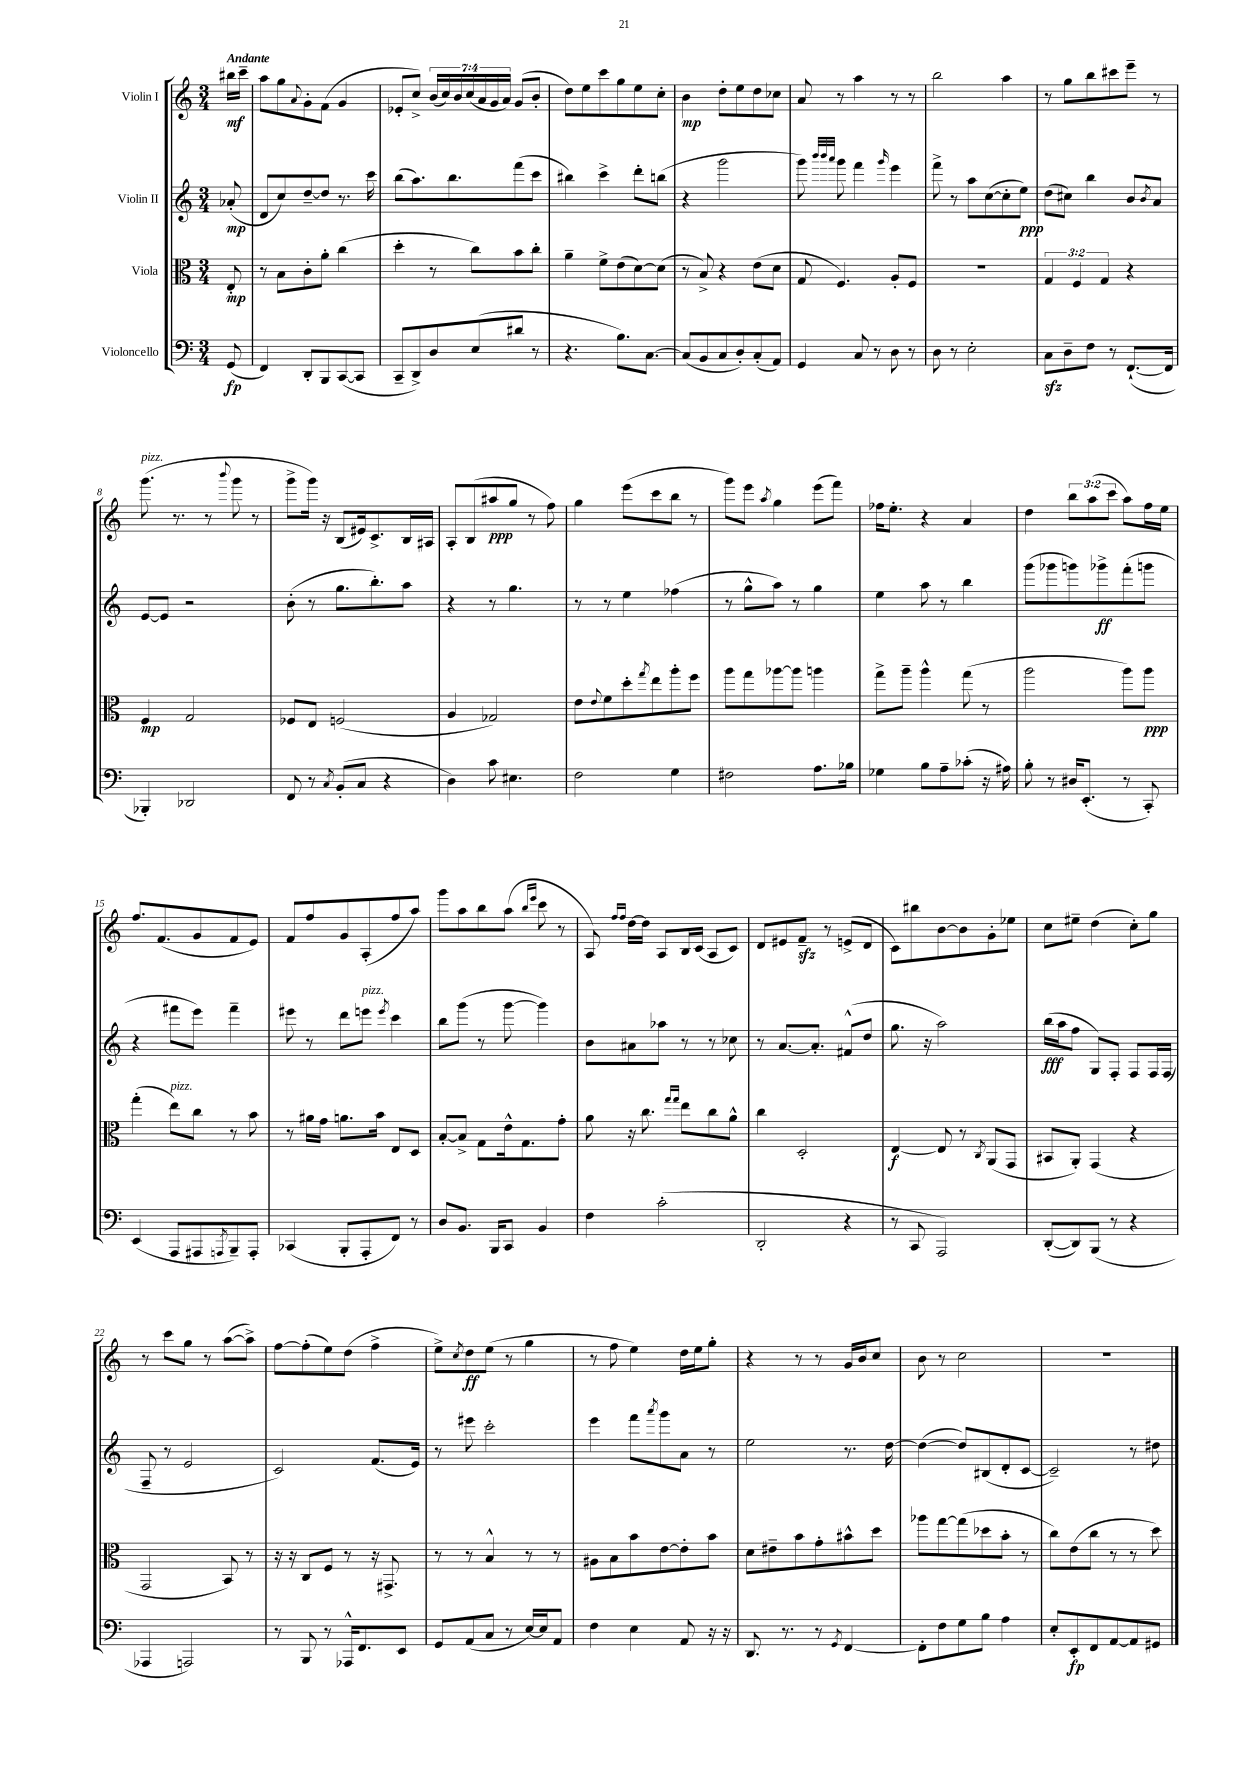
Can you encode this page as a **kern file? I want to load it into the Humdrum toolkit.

**kern	**dynam	**kern	**dynam	**kern	**dynam	**kern	**dynam
*part4	*part4	*part3	*part3	*part2	*part2	*part1	*part1
*staff4	*staff4	*staff3	*staff3	*staff2	*staff2	*staff1	*staff1
*I"Violoncello	*	*I"Viola	*	*I"Violin II	*	*I"Violin I	*
*clefF4	*	*clefC3	*	*clefG2	*	*clefG2	*
*k[]	*	*k[]	*	*k[]	*	*k[]	*
*M3/4	*	*M3/4	*	*M3/4	*	*M3/4	*
=	=	=	=	=	=	=	=
!	!	!	!	!	!	!LO:TX:a:B:t=Andante	!
(8GG/	fp	8E'/	mp	(8a-X'/	mp	16bb#X\LL	mf
.	.	.	.	.	.	16ccc~\JJ	.
=1	=1	=1	=1	=1	=1	=1	=1
4FF/)	.	8r	.	8d/L	.	8aa\L	.
.	.	8B\L	.	8cc/)	.	8gg\	.
.	.	.	.	.	.	8qqa/	.
8DD'/L	.	8c'\	.	[8dd~/	.	8g'\	.
8BBB/	.	8a'\J	.	8dd/J]	.	(8f\J	.
([8CC/	.	(4cc\	.	8.r	.	4g/	.
8CC/J]	.	.	.	.	.	.	.
.	.	.	.	16ccc\	.	.	.
=2	=2	=2	=2	=2	=2	=2	=2
8CC~/L	.	4dd'\	.	(8bb\L	.	8e-X'/L	.
8DD^/)	.	.	.	8.aa\)	.	8cc^/J)	.
8D/	.	8r	.	.	.	(28b/LL	.
.	.	.	.	.	.	28cc/)	.
.	.	.	.	8.bb\	.	.	.
.	.	.	.	.	.	28b/	.
.	.	.	.	.	.	(28cc/	.
(8E/	.	8cc\L)	.	.	.	.	.
.	.	.	.	.	.	28a/	.
.	.	.	.	.	.	28g/	.
.	.	.	.	.	.	28a/JJ)	.
8d#X/J	.	8b\	.	(8fff\	.	(8g/L	.
8r	.	8cc'\J	.	8ccc\J	.	8b'/J	.
=3	=3	=3	=3	=3	=3	=3	=3
4.r	.	4a~\	.	4bb#X\)	.	8dd\L)	.
.	.	.	.	.	.	8ee\	.
.	.	8f^\L	.	4ccc^\	.	8ccc\	.
8.B\L)	.	(8e\	.	.	.	8gg\	.
.	.	[8d\)	.	8ddd'\L	.	8ee\	.
[8.C\J	.	.	.	.	.	.	.
.	.	(8d\J]	.	(8bbn\J	.	8cc'\J	.
=4	=4	=4	=4	=4	=4	=4	=4
(8C/L]	.	8r	.	4r	.	4b\	mp
8BB/	.	8B^/)	.	.	.	.	.
8C/	.	4r	.	2ggg\	.	8dd'\L	.
8D'/)	.	.	.	.	.	8ee\	.
(8C'/	.	(8e\L	.	.	.	8dd\	.
8AA/J)	.	8d\J	.	.	.	8cc-X\J	.
=5	=5	=5	=5	=5	=5	=5	=5
4GG/	.	8G/	.	8ggg\)	.	8a/	.
.	.	.	.	32qqbbb/LLL	.	.	.
.	.	.	.	32qqbbb/	.	.	.
.	.	.	.	32qqaaa/JJJ	.	.	.
.	.	4.F/)	.	8ggg\	.	8r	.
8C/	.	.	.	4fff\	.	4aa\	.
8r	.	.	.	.	.	.	.
.	.	.	.	16qqggg/	.	.	.
8D\	.	8A'/L	.	4eee\	.	8r	.
8r	.	8F/J	.	.	.	8r	.
=6	=6	=6	=6	=6	=6	=6	=6
8D\	.	2.r	.	8fff^\	.	2bb\	.
8r	.	.	.	8r	.	.	.
2E'\	.	.	.	8aa\L	.	.	.
.	.	.	.	([8cc\	.	.	.
.	.	.	.	8cc'\]	.	4aa\	.
.	.	.	.	8ee\J)	ppp	.	.
=7	=7	=7	=7	=7	=7	=7	=7
8Czz\L	.	6G/	.	(8dd\L	.	8r	.
8D~\	.	.	.	8cc#X\J)	.	8gg\L	.
.	.	6F/	.	.	.	.	.
8F\J	.	.	.	4bb\	.	8bb\	.
.	.	6G/	.	.	.	.	.
8r	.	.	.	.	.	8ccc#X\	.
([8.FF`/L	.	4r	.	8b/L	.	8eee~\J	.
.	.	.	.	8qb/	.	.	.
.	.	.	.	8a/J	.	8r	.
16FF/Jk]	.	.	.	.	.	.	.
!!LO:LB:g=z
=8	=8	=8	=8	=8	=8	=8	=8
!	!	!	!	!	!	!LO:TX:a:i:t=pizz.	!
4BBB-X'/)	.	4F/	mp	[8e/L	.	(8.ggg\	.
.	.	.	.	8e/J]	.	.	.
.	.	.	.	.	.	8.r	.
2DD-X/	.	2G/	.	2r	.	.	.
.	.	.	.	.	.	8r	.
.	.	.	.	.	.	8qqbbb/	.
.	.	.	.	.	.	8ggg\	.
.	.	.	.	.	.	8r	.
=9	=9	=9	=9	=9	=9	=9	=9
8FF/	.	8F-X/L	.	(8b'\	.	8ggg^\L	.
8r	.	8E/J	.	8r	.	16ggg\Jk)	.
.	.	.	.	.	.	16r	.
8qC/	.	.	.	.	.	.	.
(8BB'/L	.	(2Fn/	.	8.gg\L	.	(8B/L	.
8C/J	.	.	.	.	.	16e#X/k)	.
.	.	.	.	8.bb'\)	.	8.c^/	.
4r	.	.	.	.	.	.	.
.	.	.	.	8aa\J	.	16B/L	.
.	.	.	.	.	.	16A#X/JJ	.
=10	=10	=10	=10	=10	=10	=10	=10
4D\)	.	4A/	.	4r	.	8A'/L	.
.	.	.	.	.	.	(8B/	.
8c\	.	2G-X/)	.	8r	.	8aa#X/	ppp
4.E#X\	.	.	.	4.gg\	.	8gg/J	.
.	.	.	.	.	.	8r	.
.	.	.	.	.	.	8ff\)	.
=11	=11	=11	=11	=11	=11	=11	=11
2F\	.	8e\L	.	8r	.	4gg\	.
.	.	8qqe/	.	.	.	.	.
.	.	8f\	.	8r	.	.	.
.	.	8dd'\	.	4ee\	.	(8eee\L	.
.	.	8qgg/	.	.	.	.	.
.	.	8ee\	.	.	.	8ccc\	.
4G\	.	8aa'\	.	(4ff-X\	.	8bb\J	.
.	.	8ff\J	.	.	.	8r	.
=12	=12	=12	=12	=12	=12	=12	=12
2F#X\	.	8aa\L	.	8r	.	8ggg\L)	.
.	.	8gg\	.	8gg^^\L	.	8eee\J	.
.	.	.	.	.	.	8qaa/	.
.	.	[8aa-X\	.	8aa\J)	.	4gg\	.
.	.	8aa-\J]	.	8r	.	.	.
8.A\L	.	4aan\	.	4gg\	.	(8eee\L	.
.	.	.	.	.	.	8fff\J)	.
16B-X\Jk	.	.	.	.	.	.	.
=13	=13	=13	=13	=13	=13	=13	=13
4G-X\	.	8gg^\L	.	4ee\	.	16ff-X\KL	.
.	.	.	.	.	.	8.ee'\J	.
.	.	8aa~\J	.	.	.	.	.
8B\L	.	4aa^^\	.	8aa\	.	4r	.
8A~\	.	.	.	8r	.	.	.
(8c-X'\J	.	(8gg\	.	4bb\	.	4a/	.
16r	.	8r	.	.	.	.	.
16A#X\)	.	.	.	.	.	.	.
=14	=14	=14	=14	=14	=14	=14	=14
8B'\	.	2aa\	.	(8ggg\L	.	4dd\	.
8r	.	.	.	8ggg-X\	.	.	.
16D#X/KL	.	.	.	8gggn\)	.	12bb\L	.
(8.EE'/J	.	.	.	.	.	.	.
.	.	.	.	.	.	(12aa\	.
.	.	.	.	8ggg-X^\	ff	.	.
.	.	.	.	.	.	12ccc\J	.
8r	.	8aa\L)	.	(8fff'\	.	8aa\L)	.
8CC'/)	.	8aa\J	ppp	8gggn\J	.	16ff\L	.
.	.	.	.	.	.	16ee\JJ	.
!!LO:LB:g=z
=15	=15	=15	=15	=15	=15	=15	=15
(4EE/	.	(4gg'\	.	4r	.	8.ff/L	.
.	.	.	.	.	.	(8.f/	.
!	!	!LO:TX:a:i:t=pizz.	!	!	!	!	!
8AAA/L	.	8ee\L)	.	8fff#X\L	.	.	.
8AAA#X/	.	8cc\J	.	8eee\J)	.	8g/	.
8qAAAn/	.	.	.	.	.	.	.
8BBB~/)	.	8r	.	4fff#~\	.	8f/	.
8AAA'/J	.	8b\	.	.	.	8e/J)	.
=16	=16	=16	=16	=16	=16	=16	=16
(4CC-X/	.	8r	.	8eee#X\	.	8f/L	.
.	.	16a#X\LL	.	8r	.	8ff/	.
.	.	16g\JJ	.	.	.	.	.
8BBB'/L	.	8.an\L	.	8ddd\L	.	8g/	.
!	!	!	!	!LO:TX:a:i:t=pizz.	!	!	!
8AAA'/	.	.	.	8eeen\J	.	(8A'/	.
.	.	16b\Jk	.	.	.	.	.
.	.	.	.	8qeee/	.	.	.
8FF/J)	.	8E/L	.	4ccc\	.	8ff/	.
8r	.	8D/J	.	.	.	8aa/J)	.
=17	=17	=17	=17	=17	=17	=17	=17
8D/L	.	[8B'/L	.	8bb\L	.	8ggg\L	.
8.BB/J	.	8B^/J]	.	(8ggg\J	.	8aa\	.
.	.	8G\L	.	8r	.	8bb\	.
16BBB/KL	.	.	.	.	.	.	.
8CC/J	.	16e^^\k	.	[8ggg\	.	(8aa\J	.
.	.	8.G\	.	.	.	.	.
.	.	.	.	.	.	16qqbb/LL	.
.	.	.	.	.	.	16qqeee/JJ	.
4BB/	.	.	.	4ggg\])	.	8ccc\	.
.	.	8g'\J	.	.	.	8r	.
=18	=18	=18	=18	=18	=18	=18	=18
4F\	.	8a\	.	8b\L	.	8A/)	.
.	.	.	.	.	.	16qqff/LL	.
.	.	.	.	.	.	16qqff/JJ	.
.	.	16r	.	8a#X\	.	[16dd\LL	.
.	.	8.cc\	.	.	.	16dd\JJ]	.
(2c'\	.	.	.	8aa-X\J	.	8A/L	.
.	.	16qqgg/LL	.	.	.	.	.
.	.	16qqgg/JJ	.	.	.	.	.
.	.	8ee\L	.	8r	.	16B/L	.
.	.	.	.	.	.	(16c/JJ	.
.	.	8cc\	.	8r	.	8A/L	.
.	.	8a^^\J	.	8cc-X\	.	8c/J)	.
=19	=19	=19	=19	=19	=19	=19	=19
2DD'/	.	4cc\	.	8r	.	8d/L	.
.	.	.	.	[8.a/L	.	8e#X/	.
.	.	2D'/	.	.	.	8fzz~/J	.
.	.	.	.	8.a'/J]	.	.	.
.	.	.	.	.	.	8r	.
4r	.	.	.	(8f#X^^/L	.	(8en^/L	.
.	.	.	.	8dd/J	.	8d/J	.
=20	=20	=20	=20	=20	=20	=20	=20
8r	.	[4E/	f	8.gg\	.	8c\L)	.
8CC/	.	.	.	.	.	8bb#X\	.
.	.	.	.	16r	.	.	.
2AAA/)	.	8E/]	.	2aa\)	.	[8b\	.
.	.	8r	.	.	.	8b\]	.
.	.	8qC/	.	.	.	.	.
.	.	(8AA/L	.	.	.	8g'\	.
.	.	8GG/J	.	.	.	8ee-X\J	.
=21	=21	=21	=21	=21	=21	=21	=21
([8DD'/L	.	8BB#X/L	.	(16bb\LL	fff	8cc\L	.
.	.	.	.	16aa\J	.	.	.
8DD/])	.	8AA'/J)	.	8ff\J	.	8ee#X~\J	.
(8BBB/J	.	(4GG/	.	8G/L)	.	(4dd\	.
8r	.	.	.	8F'/J	.	.	.
4r	.	4r	.	8F/L	.	8cc'\L)	.
.	.	.	.	16F/L	.	8gg\J	.
.	.	.	.	(16F/JJ	.	.	.
!!LO:LB:g=z
=22	=22	=22	=22	=22	=22	=22	=22
4AAA-X/	.	2GG/	.	8F~/	.	8r	.
.	.	.	.	8r	.	8ccc\L	.
2AAAn/)	.	.	.	2e/	.	8gg\J	.
.	.	.	.	.	.	8r	.
.	.	8BB/)	.	.	.	([8aa\L	.
.	.	8r	.	.	.	8aa^\J])	.
=23	=23	=23	=23	=23	=23	=23	=23
8r	.	16r	.	2c/)	.	[8ff\L	.
.	.	16r	.	.	.	.	.
8BBB/	.	8C/L	.	.	.	(8ff'\]	.
8r	.	8F/J	.	.	.	8ee\)	.
16AAA-X^^/KL	.	8r	.	.	.	(8dd\J	.
8.FF/	.	.	.	.	.	.	.
.	.	16r	.	(8.f/L	.	4ff^\	.
.	.	8.GG#X^/	.	.	.	.	.
8EE/J	.	.	.	.	.	.	.
.	.	.	.	16e/Jk)	.	.	.
=24	=24	=24	=24	=24	=24	=24	=24
8GG/L	.	8r	.	8r	.	8ee^\L)	.
.	.	.	.	.	.	8qcc/	.
(8AA/	.	8r	.	8eee#X\	.	8dd\	ff
8C/J	.	4B^^/	.	2ccc'\	.	(8ee\J	.
8r	.	.	.	.	.	8r	.
[16E/LL)	.	8r	.	.	.	4gg\	.
16E/J]	.	.	.	.	.	.	.
8AA/J	.	8r	.	.	.	.	.
=25	=25	=25	=25	=25	=25	=25	=25
4F\	.	8A#X\L	.	4eee\	.	8r	.
.	.	8B\	.	.	.	8ff\	.
4E\	.	8b\	.	8fff\L	.	4ee\)	.
.	.	.	.	8qaaa/	.	.	.
.	.	[8e\	.	8ggg\	.	.	.
8AA/	.	8e'\]	.	8a\J	.	16dd\LL	.
.	.	.	.	.	.	16ee\J	.
16r	.	8b\J	.	8r	.	8gg'\J	.
16r	.	.	.	.	.	.	.
=26	=26	=26	=26	=26	=26	=26	=26
8.DD/	.	8d\L	.	2ee\	.	4r	.
.	.	8e#X~\	.	.	.	.	.
8.r	.	.	.	.	.	.	.
.	.	8b\	.	.	.	8r	.
8r	.	8g'\	.	.	.	8r	.
8qGG/	.	.	.	.	.	.	.
[4FF/	.	8b#X^^\	.	8.r	.	16g/LL	.
.	.	.	.	.	.	16b/J	.
.	.	8dd\J	.	.	.	8cc/J	.
.	.	.	.	[16dd\	.	.	.
=27	=27	=27	=27	=27	=27	=27	=27
8FF'\L]	.	8aa-X\L	.	(4dd\_	.	8b\	.
8F\	.	[8gg\	.	.	.	8r	.
8G\	.	(8gg\]	.	8dd/L])	.	2cc\	.
8B\J	.	8dd-X\	.	(8B#X/	.	.	.
4A\	.	8b'\J	.	8d'/	.	.	.
.	.	8r	.	[8c/J	.	.	.
=28	=28	=28	=28	=28	=28	=28	=28
8E'/L	.	8cc\L)	.	2c~/])	.	2.r	.
8EE'/	fp	(8e\	.	.	.	.	.
8FF/	.	8cc\J	.	.	.	.	.
[8AA/	.	8r	.	.	.	.	.
8AA/]	.	8r	.	8r	.	.	.
8GG#X/J	.	8dd\)	.	8dd#X\	.	.	.
==	==	==	==	==	==	==	==
*-	*-	*-	*-	*-	*-	*-	*-
